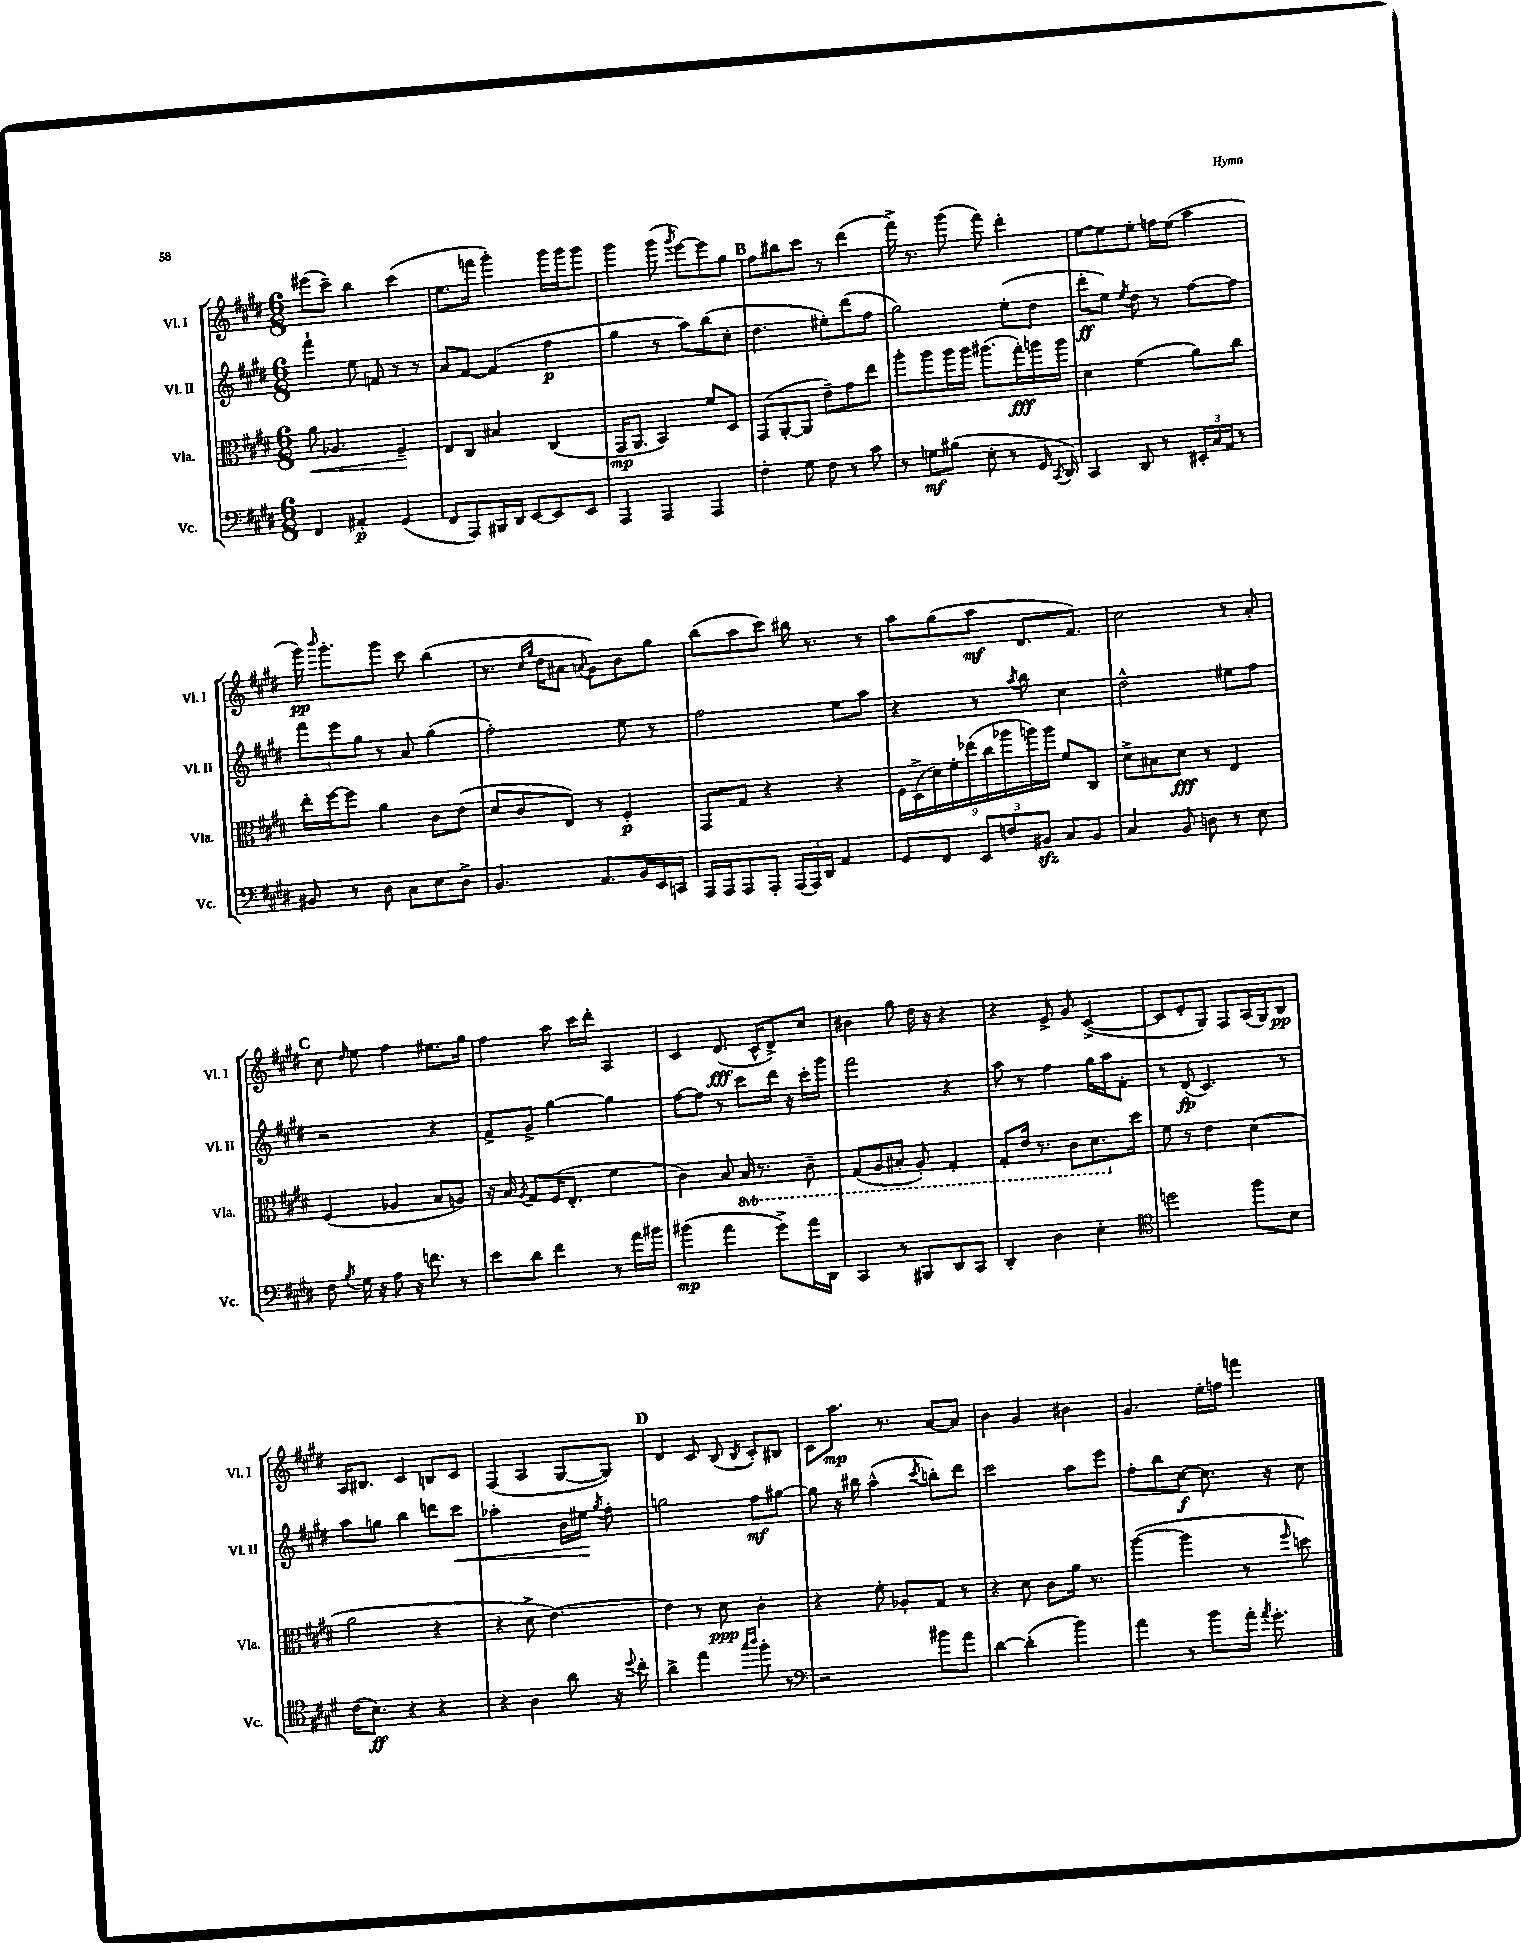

**kern	**kern	**kern	**kern
*staff4	*staff3	*staff2	*staff1
*clefF4	*clefC3	*clefG2	*clefG2
*k[f#c#g#d#]	*k[f#c#g#d#]	*k[f#c#g#d#]	*k[f#c#g#d#]
*M6/8	*M6/8	*M6/8	*M6/8
4FF#	8a	4fff#`	(8eee#
.	4.A-	.	8ccc#~)
4AA#'	.	8ee	4bb
.	.	8f	.
(4GG#	4F#~	8r	(4ccc#
.	.	8r	.
=	=	=	=
8FF#	8E	8a	8.ee
8AAA)	8C#	[8f#	.
.	.	.	16fff
16BBB#	4B#	(4f#]	4ggg#')
16DD#	.	.	.
[8EE	.	.	.
8EE]	(4C#	4ff#	16ggg#
.	.	.	16ggg#
8EE	.	.	8ggg#
=	=	=	=
4AAA	16GG#	4gg#	4ggg#
.	8.AA	.	.
4AAA	4BB)	8r	(8ggg#
.	.	.	8qggg#
.	.	8aa)	[8eee)
4AAA	8f#	(8bb	8eee]
.	8D#	8cc#'	8gg#
=	=	=	=
4F#'	(8GG#	4.dd#	8ff#
.	[8AA'	.	8bb#
8G#	8AA]	.	8ccc#
8F#	8e~)	8ee#')	8r
8r	8g#	(8ddd#	(4ddd#
8c#	8ee	8ff#	.
=	=	=	=
8r	8aa'	2gg#)	16fff#^)
.	.	.	8.r
8G	8aa	.	.
(8B#	16aa	.	(8ggg#
.	16aa	.	.
8E'	(8.aa#	.	8fff#)
8r	.	(8ee'	4ddd#'
.	16gg#')	.	.
16GG#	16aa	8dd#	.
8qCC#	.	.	.
16DD#)	16aa	.	.
=	=	=	=
4CC#	4d#	8ddd#'	[8ee
.	.	8ee)	8ee]
.	.	8qee	.
8DD#	(4f#	8dd#	8ee'
8r	.	8r	16ff
.	.	.	(16ee
24EE#'	8a)	[8ff#	4aa
24C#	.	.	.
24AA	.	.	.
8r	8cc#	8ff#]	.
=	=	=	=
8BB#	16ee'	12fff#	16ggg#)
.	.	.	16qqbbb
.	[16ff#	.	8.ggg#'
.	.	12eee	.
8r	8ff#]	.	.
.	.	12gg#	.
8D#	4a	8r	8ggg#
8C#	.	8a	8ccc#
8E	8c#	(4gg#	(4bb
8D#^	(8e	.	.
=	=	=	=
4.BB	8d#	2ff#')	8.r
.	8c#	.	.
.	.	.	16qqcc#
.	.	.	16qqgg#
.	.	.	16dd#
.	8E)	.	8a#
.	.	.	8qqa
8.AA	8r	.	8g#)
.	4F#'	8ee	8b
16BB	.	.	.
16EE	.	8r	8gg#
16CC	.	.	.
=	=	=	=
16AAA	8GG#	2ff#	(8bb
16AAA	.	.	.
8AAA	8G#	.	8aa
8AAA'	4r	.	8ccc#)
(24AAA	.	.	16bb#
24AAA)	.	.	.
.	.	.	8.r
24DD#	.	.	.
4AA	4r	8ee	.
.	.	8aa	8r
=	=	=	=
8GG#	18F#	4r	8aa
.	(18D#^	.	.
.	18d#)	.	.
8FF#	.	.	(8gg#
.	18f#'	.	.
.	(18ee-	.	.
12EE	.	8r	8aa
.	18cc#	.	.
12F	18aa-	.	.
.	.	8qaa	.
.	.	8bb	8.d#
.	18aa)	.	.
12BB#	.	.	.
.	18aa	.	.
8C#	8f#	4cc#	.
.	.	.	8.f#)
8BB#	8C#	.	.
=	=	=	=
4C#	8d#^	2dd#^^	2cc#
.	8B#	.	.
8BB	8d#	.	.
8D	8r	.	.
8r	4E	8ee#	8r
8E	.	8ff#	8a'
=	=	=	=
8F#	(4F#	2r	8cc#
8qB	.	.	16qqdd#
16G#	.	.	8ee
16r	.	.	.
8A	4A-	.	4ff#
16r	.	.	.
8.f	.	.	.
.	8B	4r	8.ee#
8r	8A)	.	.
.	.	.	16gg#
=	=	=	=
8e	16r	8f#^	4ff#
.	16B	.	.
.	8qA	.	.
8d#	8G#	8g#^	.
4f#	(16F#	[4gg#	8aa
.	8.E'	.	.
.	.	.	16ccc#
.	.	.	16ddd#'
8r	4f#	4gg#]	4A
16a	.	.	.
16b#	.	.	.
=	=	=	=
(4b#	4c#)	[8ff#	4c#
.	.	8ff#]	.
4a	8B	8r	(8.d#
.	16BB	8ccc#	.
.	8.r	.	16c#^^
8g#^)	.	16ddd#	8d#^)
.	.	16r	.
16a	8C#~	16ccc#'	8cc#
16DD#	.	16ggg#	.
=	=	=	=
4CC#	(8GG#	2fff#	4b#
.	8AA	.	.
8r	8BB#'	.	8gg#
8BBB#	8AA')	.	16dd#
.	.	.	16r
8DD#	4GG#'	4r	4r
8CC#	.	.	.
=	=	=	=
4DD#'	8GG#'	8aa	4r
.	16E	8r	.
.	8.r	.	.
4D#	.	4ff#	8e^
.	8C#	.	8g#
4E'	8.D#	16gg#	([4c#^
.	.	16aa	.
.	.	8f#'	.
.	16dd#	.	.
=	=	=	=
*clefC4	*	*	*
2dd	8f#	8r	8c#]
.	8r	(8d#	8e'
.	4e	4.c#)	8G#)
.	.	.	8F#
8ff#	(4d#	.	(16A
.	.	.	16G#)
8B	.	8r	8B
=	=	=	=
(16c#	2a	8aa	16A
8.B)	.	.	8.B#
.	.	8gg	.
4r	.	4bb	4c#
4r	4r	8ddd	8B
.	.	8ccc#	8c#
=	=	=	=
4r	4r	2aa-'	(4F#
4A	8d#^	.	4A
.	[4.e)	.	.
8a	.	16b	[8G#
.	.	16ee#	.
.	.	8qgg#	.
16r	.	8ff#'	8G#])
8qqdd#	.	.	.
16cc#'	.	.	.
=	=	=	=
4a^	4e]	2gg	4d#
4ee	8r	.	8c#
.	8d#	.	(8B
16qqgg#	.	.	.
16qqaa	.	.	8qB
8ff#'	4c#'	8ff#	8c#')
8r	.	[8gg#	8B#
=	=	=	=
*clefF4	*	*	*
2r	4r	8gg#]	8c#
.	.	16r	8.aa
.	.	16bb#	.
.	8f#'	(4aa^^	.
.	.	.	8.r
.	8A-'	.	.
.	.	8qccc#	.
8b#	8G#	8bb')	[8a
8a	8r	8ddd#	8a]
=	=	=	=
[4d#	4r	2ccc#	4b
(4d#']	8d#	.	4g#
.	8c#	.	.
4b)	16a	8aa	4b#
.	8.r	.	.
.	.	8eee	.
=	=	=	=
4a	([4aa	8ff#'	4.g#
.	.	8bb	.
8r	4aa]	[8cc#	.
8b	.	8.cc#]	16ee'
.	.	.	16ff
16a'	8r	.	4fff
8qa	.	.	.
8.g#'	.	16r	.
.	16qqff#	.	.
.	8dd)	8cc#	.
==	==	==	==
*-	*-	*-	*-
